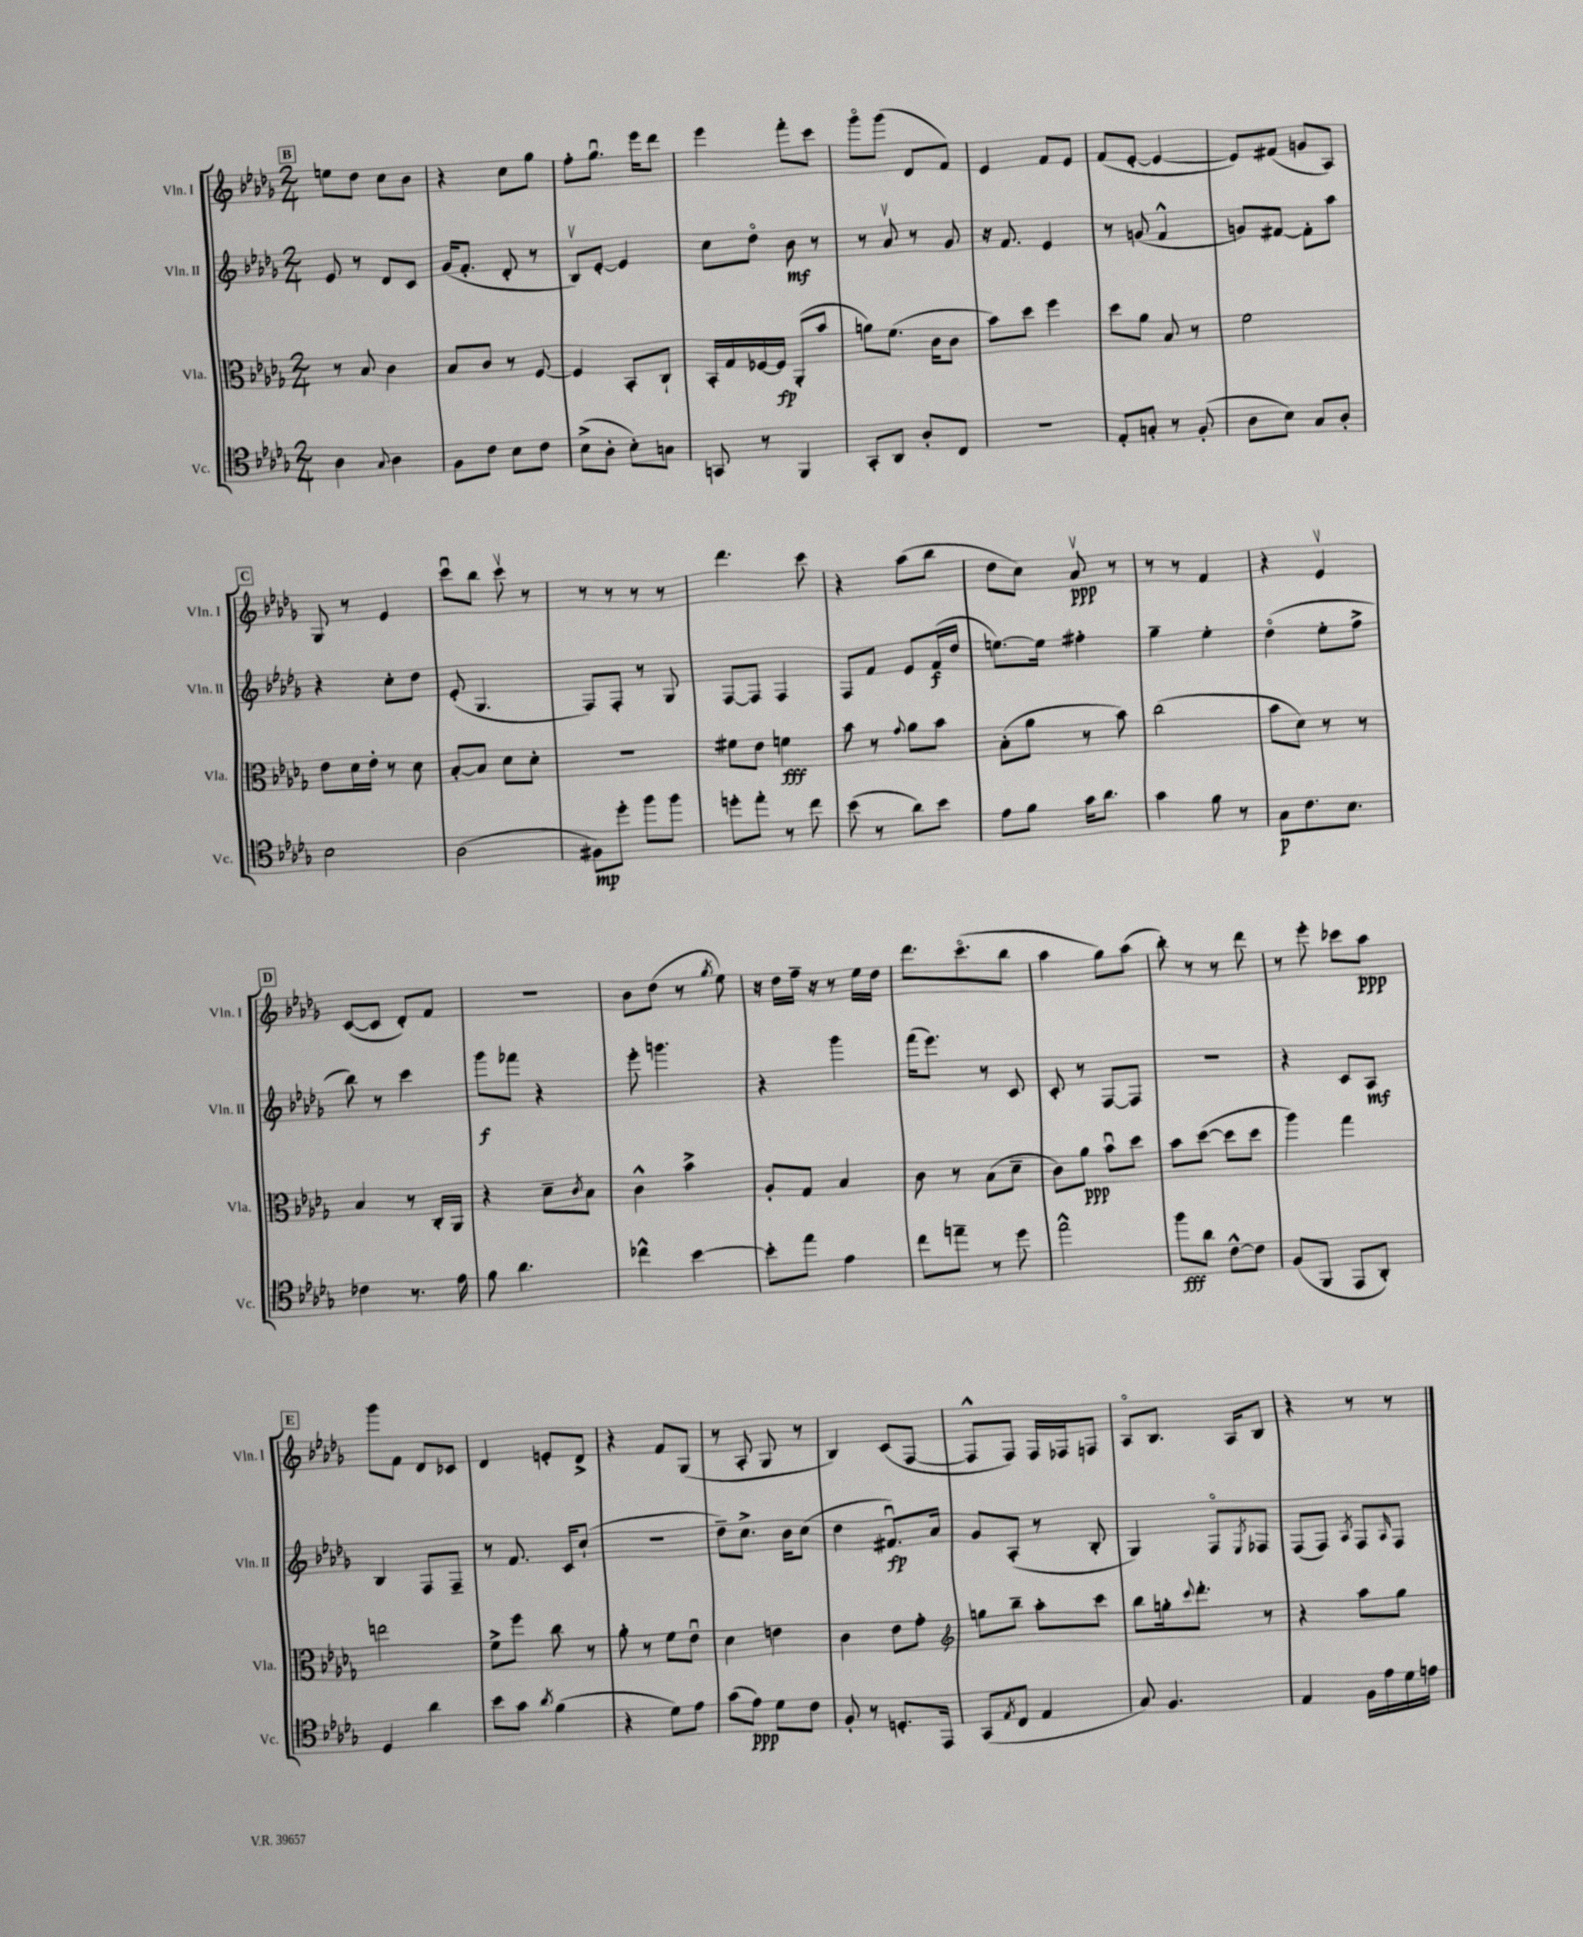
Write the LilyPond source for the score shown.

<<
\new StaffGroup <<
\new Staff = "s0" \with { instrumentName = "Vln. I" shortInstrumentName = "Vln. I" } {
    \clef treble \key des \major \numericTimeSignature \time 2/4
    \mark \markup { \box "B" } e''8 des''8 c''8 bes'8 |
    r4 c''8 ges''8 |
    f''8-. ges''8.\downbow ees'''16 des'''8 |
    ees'''4 f'''8-. c'''8 |
    ges'''8\flageolet ges'''8( des'8 f'8) |
    ees'4 f'8 ees'8 |
    f'8( ees'8~-. ees'4~ |
    ees'8) fis'8( g'8 aes8) |
    \mark \markup { \box "C" } ges8 r8 ees'4 |
    c'''8\downbow bes''8 c'''8\upbow r8 |
    r8 r8 r8 r8 |
    des'''4. c'''8 |
    r4 aes''8( bes''8 |
    des''8 c''8) aes'8\upbow\ppp r8 |
    r8 r8 f'4 |
    r4 ees'4\upbow |
    \mark \markup { \box "D" } c'8~( c'8 des'8-.) f'8 |
    R2 |
    bes'8 des''8( r8 \acciaccatura { ges''8 } ees''8) |
    r16 des''16 f''16-- r16 r8 ees''16 des''16 |
    des'''8. c'''8.\flageolet( bes''8 |
    aes''4 ges''8) aes''8( |
    bes''8-.) r8 r8 des'''8 |
    r8 ees'''8-. ces'''8 aes''8\ppp |
    \mark \markup { \box "E" } ges'''8 f'8 des'8 ces'8 |
    des'4 e'8-. des'8-> |
    r4 f'8 ges8( |
    r8 aes8-. ges8 r8 |
    bes4) c'8( f8~ |
    f8-^ f8) f16 fes16 f8 |
    aes8\flageolet bes8. aes16 bes8 |
    r4 r8 r8 \bar "|." |
}
\new Staff = "s1" \with { instrumentName = "Vln. II" shortInstrumentName = "Vln. II" } {
    \clef treble \key des \major \numericTimeSignature \time 2/4
    \mark \markup { \box "B" } ees'8 r8 des'8 c'8 |
    ges'16( f'8.-. des'8-. r8 |
    bes8\upbow) ees'8~-. ees'4 |
    c''8 des''8\flageolet bes'8\mf r8 |
    r8 aes'8\upbow r8 ges'8 |
    r16 f'8. ees'4 |
    r8 g'8( f'4-^ |
    g'8) fis'8~ fis'8-. aes''8 |
    \mark \markup { \box "C" } r4 c''8-. des''8 |
    ees'8-.( ges4. |
    f8) f8-. r8 ges8 |
    f8~ f8 f4 |
    f8 f'8 ees'8 f'16\f( des''16 |
    e''8.~) e''16 fis''4-. |
    ges''4-- ees''4-. |
    des''4\flageolet( ees''8-. f''8-> |
    \mark \markup { \box "D" } bes''8) r8 c'''4 |
    ges'''8\f fes'''8 r4 |
    ees'''8-. g'''4. |
    r4 ges'''4 |
    f'''16( ees'''8.) r8 c'8 |
    c'8-. r8 f8~ f8 |
    r2 |
    r4 c'8 aes8\mf |
    \mark \markup { \box "E" } bes4 f8 f8-- |
    r8 f'8. c'16 c''8-!( |
    R2 |
    des''8--) c''8.-> bes'16 c''8( |
    des''4 fis'8.\downbow\fp) aes'16 |
    ges'8 aes8-.( r8 bes8-. |
    ges4) f8\flageolet \acciaccatura { ees8 } fes8 |
    f8( f8) \acciaccatura { aes8 } f8 \grace { aes16 } f8 \bar "|." |
}
\new Staff = "s2" \with { instrumentName = "Vla." shortInstrumentName = "Vla." } {
    \clef alto \key des \major \numericTimeSignature \time 2/4
    \mark \markup { \box "B" } r8 bes8 c'4 |
    bes8 c'8 r8 f8~ |
    f4 bes,8-. c8-! |
    bes,16-. ges16 fes16~ fes16\fp aes,8-.( bes'8 |
    a'8) f'8.( c'16 c'8 |
    bes'8) des''8 f''4 |
    des''8 aes'8 bes8 r8 |
    f'2 |
    \mark \markup { \box "C" } ees'8 des'16 ees'16-. r8 des'8 |
    bes8~-. bes8 des'8 des'8-. |
    R2 |
    fis'8 ees'8 f'4\fff |
    bes'8 r8 \appoggiatura { ges'8 } aes'8 bes'8 |
    bes8-.( aes'8 r8 bes'8) |
    c''2( |
    bes'8 des'8) r8 r8 |
    \mark \markup { \box "D" } bes4 r8 c16-. aes,16 |
    r4 des'8-- \acciaccatura { c'8 } bes8 |
    c'4-^ bes'4-> |
    aes8-. ges8 bes4 |
    c'8 r8 bes8( des'8-- |
    c'8) aes'8\ppp bes'8\downbow des''8 |
    bes'8 des''8~( des''8 des''8 |
    aes''4) ges''4 |
    \mark \markup { \box "E" } e''2 |
    f'8-> f''8 c''8 r8 |
    aes'8-. r8 f'8 ees'8\downbow |
    des'4 e'4 |
    c'4 ees'8 ges'8-. |
    \clef treble g''8 bes''8-- aes''8-. c'''8 |
    bes''8 g''16-. \appoggiatura { c'''8 } des'''8.-. r8 |
    r4 aes''8 ges''8 \bar "|." |
}
\new Staff = "s3" \with { instrumentName = "Vc." shortInstrumentName = "Vc." } {
    \clef tenor \key des \major \numericTimeSignature \time 2/4
    \mark \markup { \box "B" } aes4 \appoggiatura { ges8 } aes4 |
    f8 c'8 bes8 c'8 |
    bes8->( aes8-. bes8-.) g8 |
    g,8 r8 f,4 |
    ges,8-. aes,8 aes8-. c8 |
    R2 |
    ees8-. g8-. r8 f8-.( |
    aes8 bes8) ges8 aes8-. |
    \mark \markup { \box "C" } bes2 |
    aes2( |
    fis8\mp) des''8-. f''8 f''8 |
    d''8-. ees''8-. r8 c''8 |
    bes'8( r8 aes'8) bes'8 |
    ees'8 f'8 ges'16 aes'8. |
    ges'4 f'8 r8 |
    ges8\p c'8. bes8. |
    \mark \markup { \box "D" } ces'4 r8. ees'16 |
    f'8 aes'4. |
    ces''4-^ bes'4~ |
    bes'8-. ees''8 ees'4 |
    c''8 e''8-- r8 des''8 |
    ees''2-^ |
    f''8\fff aes'8 c'8~-^ c'8 |
    f8( f,8 ees,8 aes,8-.) |
    \mark \markup { \box "E" } des4 aes'4 |
    bes'8 ges'8 \acciaccatura { aes'8 } f'4( |
    r4 des'8) ees'8 |
    ges'8( ees'8\ppp) des'8 c'8 |
    f8-. r8 d8.-. ees,16 |
    ges,8( \acciaccatura { ees8 } c8 ees4 |
    ges8) f4. |
    ees4 f16 ees'16 des'16 e'16 \bar "|." |
}
>>
>>
